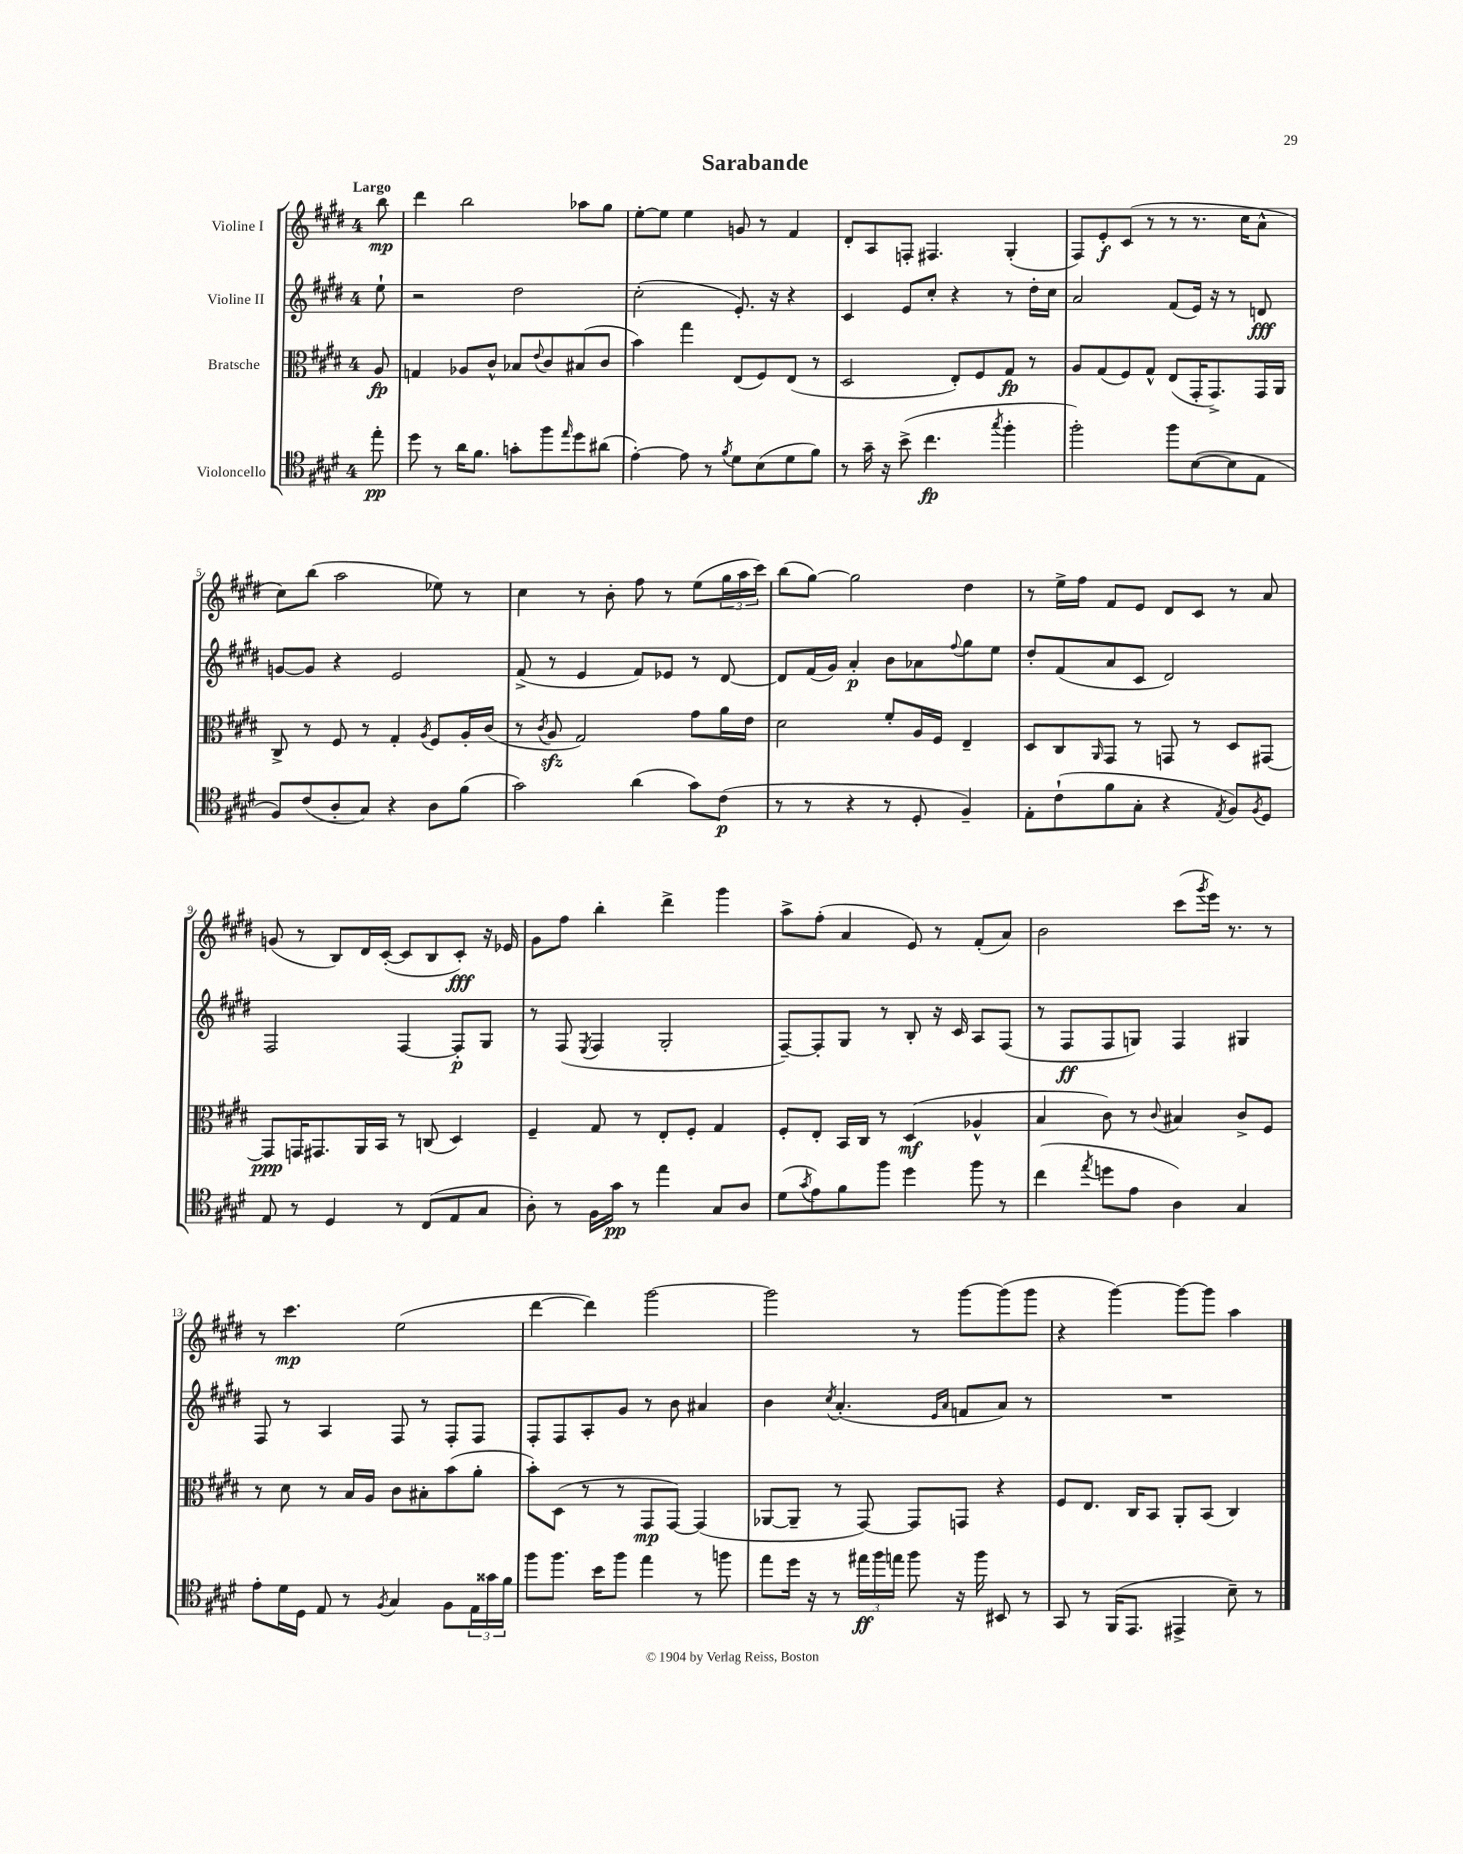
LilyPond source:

\header { title = "Sarabande" }
<<
\new StaffGroup <<
\new Staff = "s0" \with { instrumentName = "Violine I" } {
    \clef treble \key e \major \once \override Staff.TimeSignature.style = #'single-digit \time 4/4 \partial 8 \tempo "Largo"
    b''8\mp |
    dis'''4 b''2 aes''8 gis''8 |
    e''8~-. e''8 e''4 g'8 r8 fis'4 |
    dis'8-. a8 f8-. fis4. gis4-.( |
    fis8) e'8-.\f cis'8( r8 r8 r8. cis''16 a'8-^ |
    cis''8) b''8( a''2 ees''8) r8 |
    cis''4 r8 b'8-. fis''8 r8 e''8( \tuplet 3/2 { gis''16 a''16 cis'''16) } |
    b''8( gis''8~) gis''2 dis''4 |
    r8 e''16-> fis''16 fis'8 e'8 dis'8 cis'8 r8 a'8 |
    g'8( r8 b8) dis'16 cis'16~-.( cis'8 b8 cis'8-.\fff) r16 ees'16 |
    gis'8 fis''8 b''4-. dis'''4-> gis'''4 |
    a''8-> fis''8-.( a'4 e'8) r8 fis'8-.( a'8) |
    b'2 cis'''8( \acciaccatura { gis'''8 } e'''16) r8. r8 |
    r8 cis'''4.\mp e''2( |
    dis'''4~ dis'''4) gis'''2~ |
    gis'''2 r8 gis'''8~ gis'''8( gis'''8 |
    r4 gis'''4~) gis'''8~ gis'''8 a''4 \bar "|." |
}
\new Staff = "s1" \with { instrumentName = "Violine II" } {
    \clef treble \key e \major \once \override Staff.TimeSignature.style = #'single-digit \time 4/4 \partial 8
    e''8-! |
    r2 dis''2 |
    cis''2-.( e'8.-.) r16 r4 |
    cis'4 e'8 cis''8-. r4 r8 dis''16-. cis''16 |
    a'2 fis'8( e'16) r16 r8 d'8\fff |
    g'8~ g'8 r4 e'2 |
    fis'8->( r8 e'4 fis'8) ees'8 r8 dis'8~ |
    dis'8 fis'16( gis'16) a'4-.\p b'8 aes'8 \appoggiatura { fis''8 } gis''8 e''8 |
    dis''8-. fis'8( a'8 cis'8 dis'2) |
    fis2 fis4~ fis8-.\p gis8 |
    r8 fis8( \acciaccatura { e8 } fis4 gis2-. |
    fis8~--) fis8-. gis8 r8 b8-. r16 cis'16 a8 fis8( |
    r8 fis8\ff fis8 g8) fis4 gis4 |
    fis8 r8 a4 fis8 r8 fis8-. fis8 |
    fis8-. fis8 a8-. gis'8 r8 b'8 ais'4 |
    b'4 \acciaccatura { cis''8 } a'4.-.( \grace { e'16 a'16 } f'8 a'8) r8 |
    R1 \bar "|." |
}
\new Staff = "s2" \with { instrumentName = "Bratsche" } {
    \clef alto \key e \major \once \override Staff.TimeSignature.style = #'single-digit \time 4/4 \partial 8
    a8\fp |
    g4 aes8 cis'8-^ bes8 \appoggiatura { e'8 } cis'8 bis8( cis'8 |
    b'4) gis''4 e8( fis8) e8( r8 |
    dis2 e8-.) fis8 gis8\fp r8 |
    a8 gis8( fis8) gis8-^ e8( gis,16-. gis,8.->) gis,16 a,16 |
    cis8-> r8 fis8 r8 gis4-. \acciaccatura { a8 } fis8 a16-. cis'16( |
    r8 \acciaccatura { cis'8 } a8\sfz gis2) gis'8 a'16 e'16 |
    dis'2 fis'8-. a16 fis16 e4-- |
    dis8 cis8 \grace { a,16 } gis,8 r8 g,8 r8 dis8 gis,8~ |
    gis,8\ppp g,16 gis,8. a,16 b,16 r8 c8( dis4) |
    fis4-- gis8 r8 e8-. fis8-. gis4 |
    fis8-. e8-. b,16 cis16 r8 dis4\mf( aes4-^ |
    b4 cis'8) r8 \appoggiatura { cis'8 } bis4 cis'8-> fis8 |
    r8 dis'8 r8 b16 a16 cis'8 bis8-. b'8( a'8-. |
    b'8-.) dis8( r8 r8 gis,8\mp gis,8~) gis,4( |
    aes,8~ aes,8-- r8 gis,8~) gis,8 g,8 r4 |
    fis8 e8. cis16 b,8 a,8-. b,8( cis4) \bar "|." |
}
\new Staff = "s3" \with { instrumentName = "Violoncello" } {
    \clef tenor \key e \major \once \override Staff.TimeSignature.style = #'single-digit \time 4/4 \partial 8
    e''8-.\pp |
    dis''8 r8 a'16 fis'8. g'8-. fis''8 \grace { e''16 } dis''8 ais'8( |
    e'4~-.) e'8 r8 \acciaccatura { fis'8 } dis'8 b8( dis'8 fis'8) |
    r8 gis'16-- r16 b'8->( cis''4.\fp \acciaccatura { gis''8 } fis''4-. |
    fis''2-.) fis''8 b8~( b8 e8 |
    fis8) cis'8( a8-. gis8) r4 a8 fis'8( |
    gis'2) a'4( gis'8) cis'8\p( |
    r8 r8 r4 r8 dis8-. fis4--) |
    e8-. cis'8-!( fis'8 gis8-. r4 \acciaccatura { e8 } fis8) \acciaccatura { fis8 } dis8 |
    e8 r8 dis4 r8 cis8( e8 gis8 |
    a8-.) r8 fis16 gis'16\pp r8 e''4 gis8 a8 |
    dis'8( \acciaccatura { gis'8 } e'8) fis'8 fis''8 dis''4 fis''8 r8 |
    cis''4( \acciaccatura { e''8 } d''8 e'8 a4) gis4 |
    e'8-. dis'16 dis16 e8 r8 \acciaccatura { fis8 } gis4 fis8 \tuplet 3/2 { e16 gisis'16 fis'16 } |
    fis''8 fis''8. b'16 fis''8 e''4 r8 f''8 |
    e''8 dis''16 r16 r8 \tuplet 3/2 { eis''16\ff fis''16 e''16 } fis''8 r16 fis''16 bis,8 r8 |
    gis,8 r8 fis,16( e,8. eis,4-> b8--) r8 \bar "|." |
}
>>
>>
